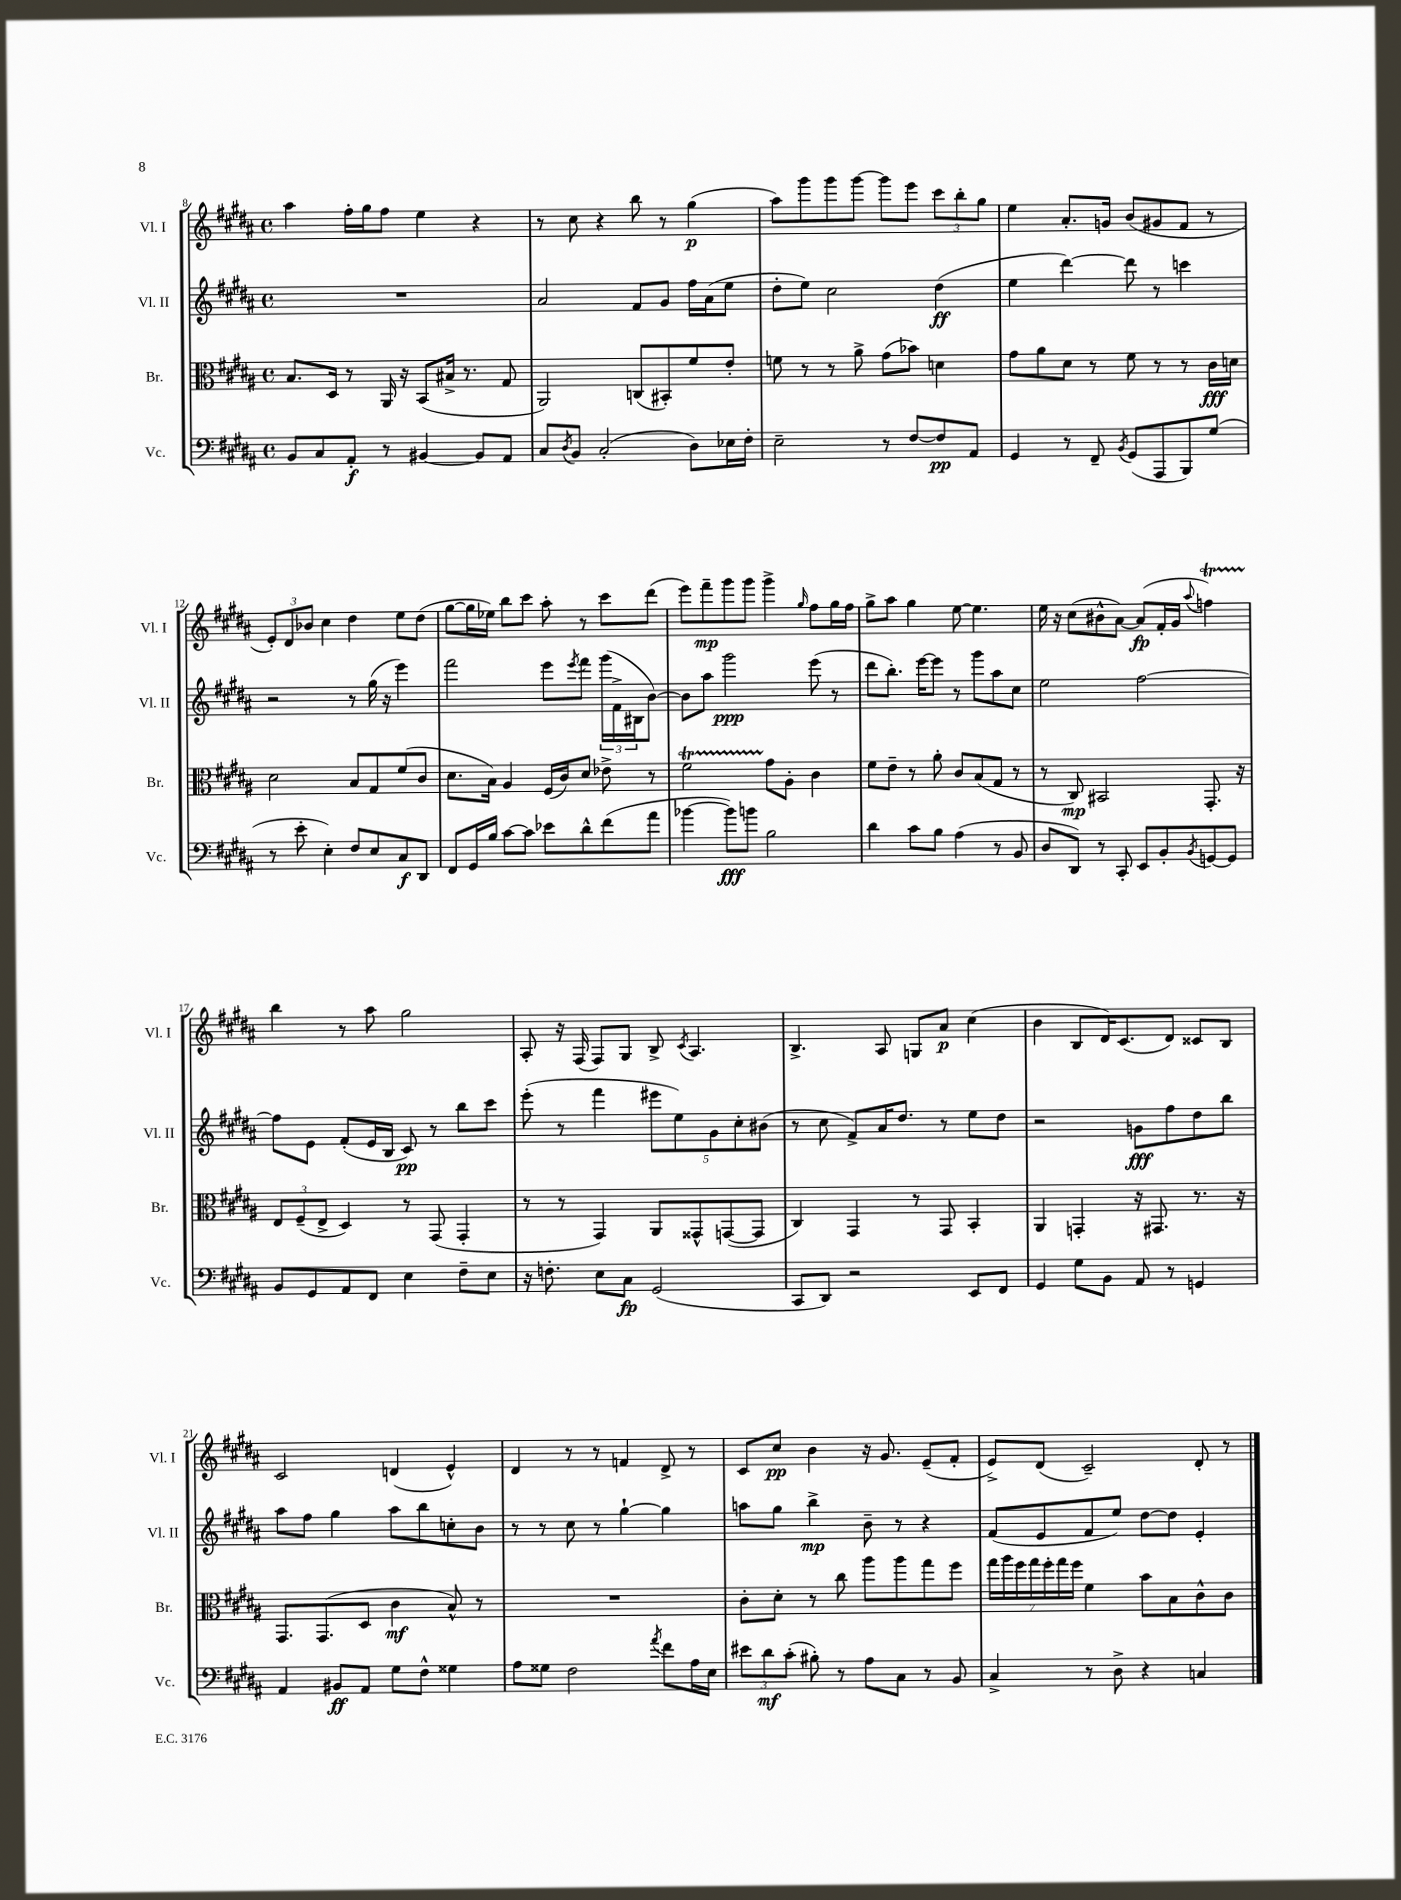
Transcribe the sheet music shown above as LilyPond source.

<<
\new StaffGroup <<
\new Staff = "s0" \with { instrumentName = "Vl. I" shortInstrumentName = "Vl. I" } {
    \clef treble \key b \major \defaultTimeSignature \time 4/4
    ais''4 fis''16-. gis''16 fis''8 e''4 r4 |
    r8 cis''8 r4 b''8 r8 gis''4\p( |
    ais''8) gis'''8 gis'''8 gis'''8~ gis'''8 e'''8 \tuplet 3/2 { cis'''8 b''8-. gis''8 } |
    e''4 ais'8.-. g'16 b'8( gis'8 fis'8 r8 |
    \tuplet 3/2 { e'8-.) dis'8 bes'8 } cis''4 dis''4 e''8 dis''8( |
    gis''8~ gis''16 ees''16) b''8 cis'''8 ais''8-. r8 cis'''8 dis'''8( |
    e'''8) fis'''8--\mp gis'''8 gis'''8 gis'''4-> \grace { gis''16 } fis''8 gis''16 fis''16 |
    gis''8-> ais''8 gis''4 e''8~ e''4. |
    e''16 r16 cis''8( bis'8-^ ais'8~) ais'8\fp( fis'16-. gis'16 \appoggiatura { ais''8 } f''4\startTrillSpan) |
    b''4\stopTrillSpan r8 ais''8 gis''2 |
    ais8-. r16 fis16( fis8) gis8 b8-> \acciaccatura { cis'8 } ais4. |
    b4.-> ais8 g8 ais'8\p cis''4( |
    b'4 b8 dis'16) cis'8.( dis'8) cisis'8 b8 |
    cis'2 d'4( e'4-^) |
    dis'4 r8 r8 f'4 dis'8-> r8 |
    cis'8 cis''8\pp b'4 r16 gis'8. e'8--( fis'8-. |
    e'8->) dis'8( cis'2--) dis'8-. r8 \bar "|." |
}
\new Staff = "s1" \with { instrumentName = "Vl. II" shortInstrumentName = "Vl. II" } {
    \clef treble \key b \major \defaultTimeSignature \time 4/4
    R1 |
    ais'2 fis'8 gis'8 fis''16 ais'16( e''8 |
    dis''8-. e''8) cis''2 dis''4\ff( |
    e''4 dis'''4~) dis'''8 r8 c'''4 |
    r2 r8 gis''16( r16 e'''4) |
    fis'''2 e'''8 \acciaccatura { e'''8 } fis'''8 \tuplet 3/2 { gis'''16( fis'16-> bis16 } b'8~) |
    b'8 ais''8 gis'''2\ppp e'''8( r8 |
    dis'''8 b''8.-.) e'''16~ e'''8 r8 gis'''8 ais''8 cis''8 |
    e''2 fis''2~ |
    fis''8 e'8 fis'8-.( e'16 b16 cis'8\pp) r8 b''8 cis'''8 |
    e'''8-.( r8 fis'''4 \tuplet 5/4 { eis'''8 e''8) gis'8 cis''8-. bis'8( } |
    r8 cis''8 fis'8->) ais'16 dis''8. r8 e''8 dis''8 |
    r2 g'8\fff fis''8 dis''8 b''8 |
    ais''8 fis''8 gis''4 ais''8 b''8 c''8-. b'8 |
    r8 r8 cis''8 r8 gis''4~-! gis''4 |
    a''8 gis''8 b''4->\mp b'8-- r8 r4 |
    fis'8( e'8 fis'8 e''8) dis''8~ dis''8 e'4-. \bar "|." |
}
\new Staff = "s2" \with { instrumentName = "Br." shortInstrumentName = "Br." } {
    \clef alto \key b \major \defaultTimeSignature \time 4/4
    b8. dis16 r8 ais,16 r16 b,8( bis16-> r8. gis8 |
    ais,2) c8( bis,8-.) fis'8 e'8-. |
    f'8 r8 r8 ais'8-> gis'8( bes'8) d'4 |
    gis'8 ais'8 dis'8 r8 fis'8 r8 r8 cis'16\fff d'16 |
    dis'2 b8 gis8 fis'8( cis'8 |
    dis'8. b16) ais4 fis16( cis'16) dis'8 ees'8-> r8 |
    fis'2\startTrillSpan gis'8\stopTrillSpan ais8-. cis'4 |
    fis'8 e'8-- r8 ais'8-. cis'8 b8( gis8 r8 |
    r8 cis8\mp) bis,2 gis,8.-. r16 |
    \tuplet 3/2 { e8 fis8--( e8-> } dis4) r8 gis,8( gis,4-. |
    r8 r8 gis,4) ais,8 gisis,8-^ g,8~( g,8 |
    cis4) gis,4 r8 gis,8 b,4-. |
    ais,4 g,4-. r16 gis,8. r8. r16 |
    gis,8. gis,8.( dis8 cis'4\mf b8-^) r8 |
    R1 |
    cis'8-. dis'8-. r8 cis''8 ais''8 ais''8 gis''8 fis''8 |
    \tuplet 7/4 { gis''16 ais''16 fis''16 gis''16 fis''16-. gis''16 fis''16 } fis'4 b'8 b8 cis'8-^ cis'8 \bar "|." |
}
\new Staff = "s3" \with { instrumentName = "Vc." shortInstrumentName = "Vc." } {
    \clef bass \key b \major \defaultTimeSignature \time 4/4
    b,8 cis8 ais,8-.\f r8 bis,4~ bis,8 ais,8 |
    cis8 \acciaccatura { dis8 } b,8 cis2-.( dis8) ees16 fis16-. |
    e2-- r8 fis8~ fis8\pp ais,8 |
    gis,4 r8 fis,8-- \acciaccatura { b,8 } gis,8( ais,,8 b,,8) gis8( |
    r8 e'8-. e4-.) fis8 e8 cis8\f dis,8 |
    fis,8 gis,16 b16 cis'8~ cis'8 ees'8 dis'8-^ fis'8( ais'8 |
    bes'4~ bes'8\fff) b'8 b2 |
    dis'4 cis'8 b8 ais4( r8 b,8 |
    dis8 dis,8) r8 cis,8-. e,8 b,8-. \acciaccatura { b,8 } g,8~ g,8 |
    b,8 gis,8 ais,8 fis,8 e4 fis8-- e8 |
    r16 f8.-. e8 cis8\fp gis,2( |
    cis,8 dis,8) r2 e,8 fis,8 |
    gis,4 gis8 b,8 ais,8 r8 g,4 |
    ais,4 bis,8\ff ais,8 gis8 fis8-^ gisis4 |
    ais8 gisis8 fis2 \acciaccatura { ais'8 } fis'8 ais16 e16 |
    \tuplet 3/2 { eis'8 dis'8\mf cis'8-.( } bis8-.) r8 ais8 cis8 r8 b,8 |
    cis4-> r8 dis8-> r4 c4 \bar "|." |
}
>>
>>
\layout { \context { \Score currentBarNumber = #8 } }
